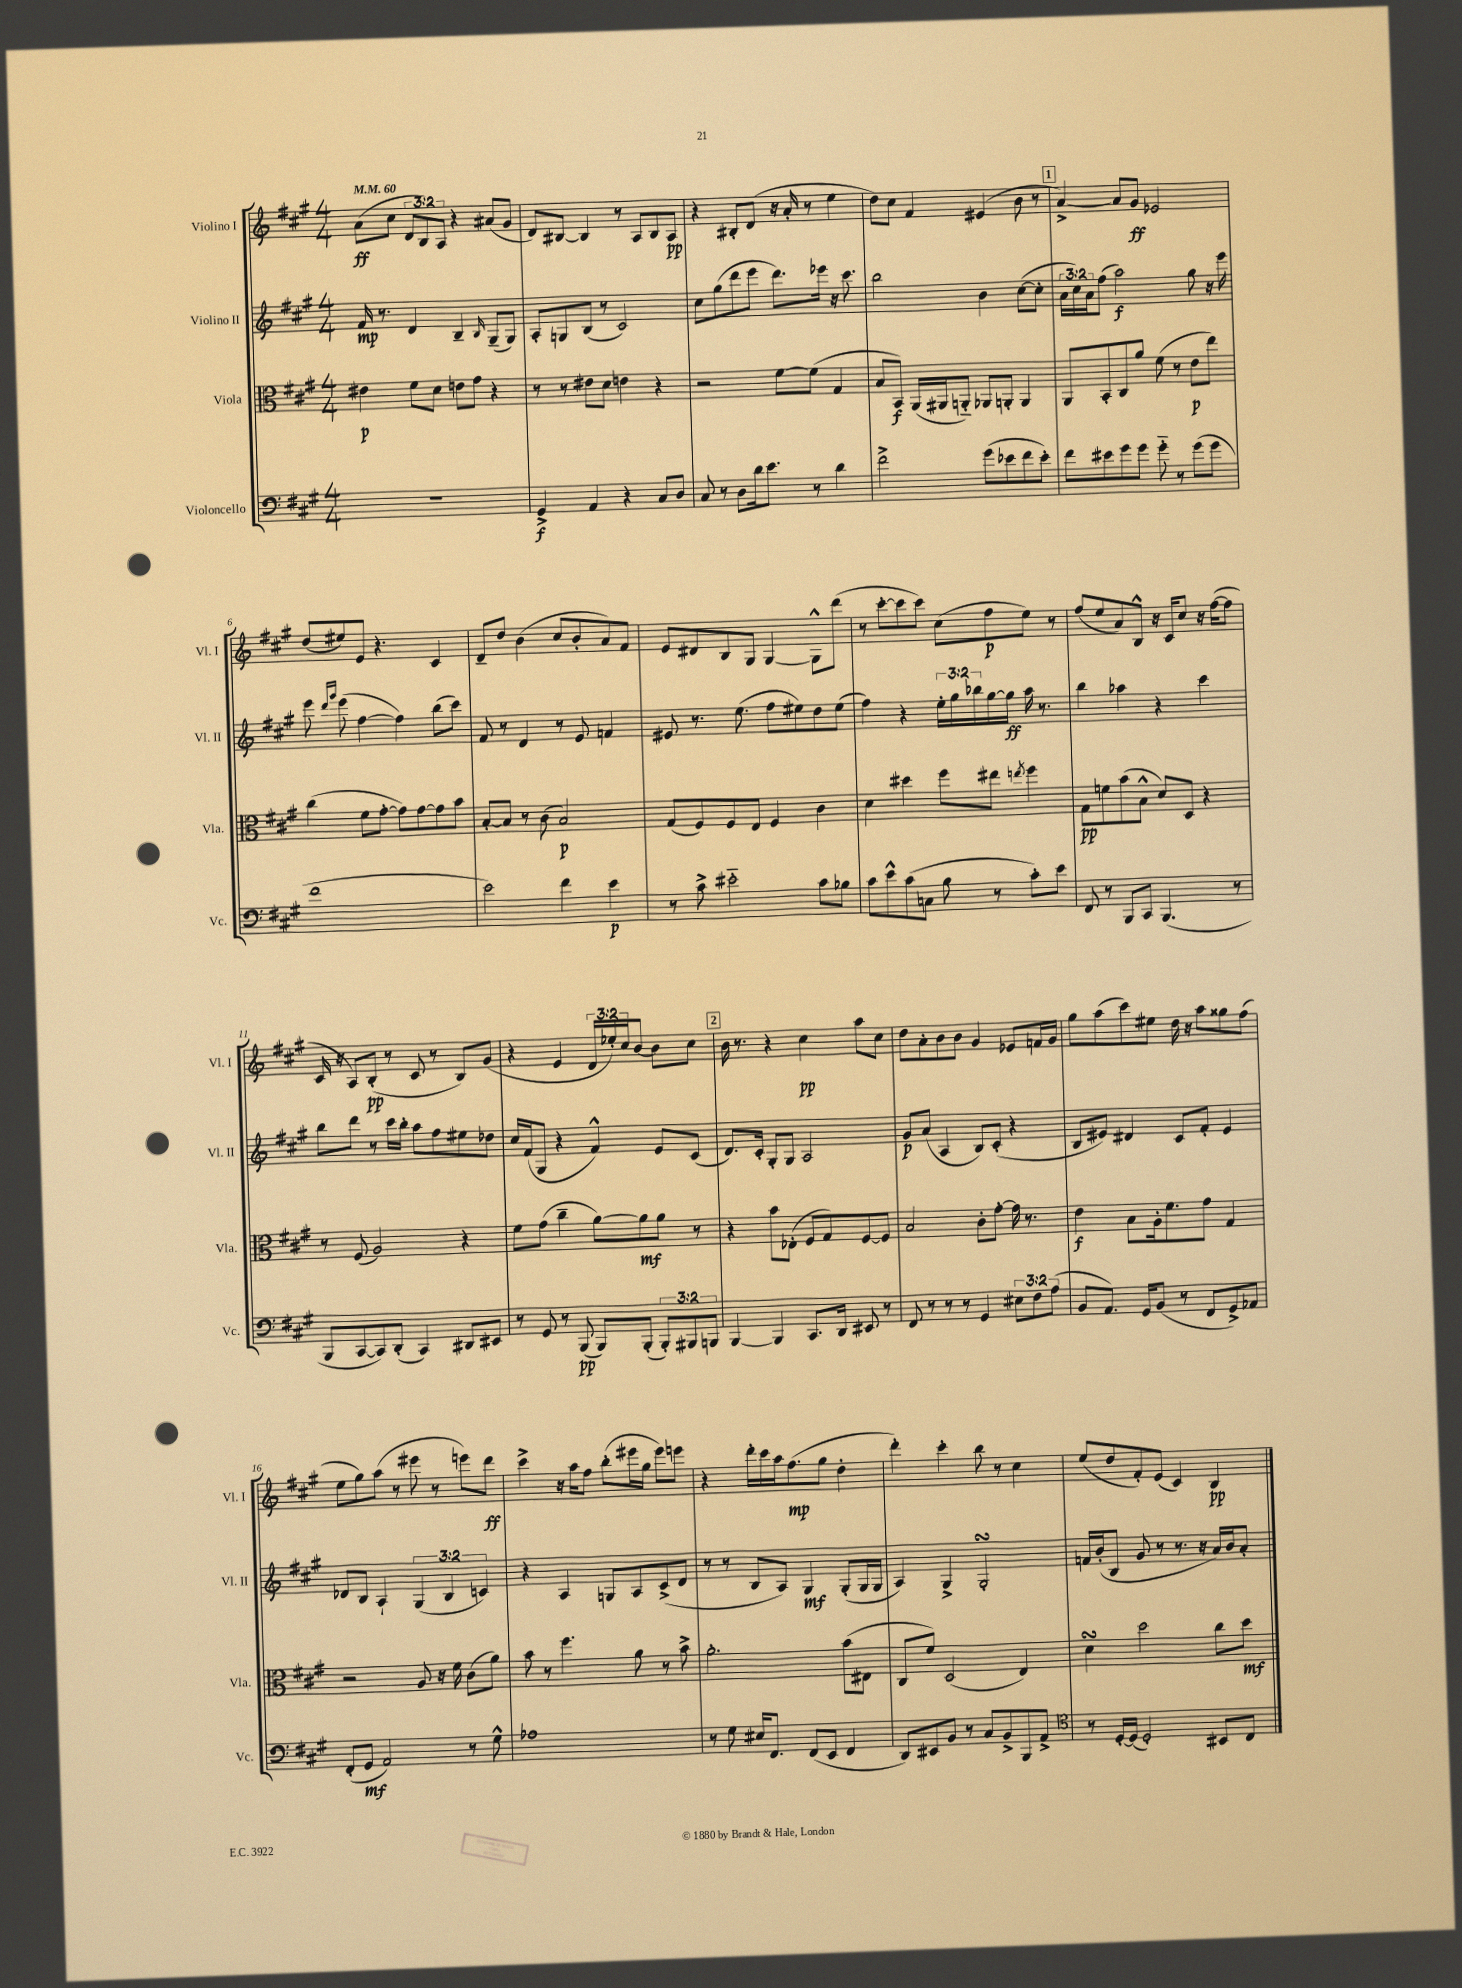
<<
\new StaffGroup <<
\new Staff = "s0" \with { instrumentName = "Violino I" shortInstrumentName = "Vl. I" } {
    \clef treble \key a \major \numericTimeSignature \time 4/4 \override Staff.TupletNumber.text = #tuplet-number::calc-fraction-text \tempo 4 = 60
    a'8\ff( cis''8 \tuplet 3/2 { d'8 b8) a8 } r4 ais'8( gis'8 |
    d'8) bis8~ bis4 r8 a8 bis8 a8\pp |
    r4 bis8-. d'8( r16 a'16-. r8 e''4 |
    d''8) cis''8 fis'4 eis'4( b'8 r8 |
    \mark \markup { \box "1" } a'4~->) a'8 gis'8\ff ees'2 |
    d''8( eis''8) e'8 r4. cis'4 |
    d'8-- d''8 b'4( cis''8 b'8-. a'8) fis'8 |
    e'8 dis'8 b8 gis8 gis4~ gis8-^ d'''8( |
    r8 cis'''8~-. cis'''8 cis'''8) cis''8( fis''8\p e''8) r8 |
    fis''8( e''8 a'8) b8-^ r16 cis'16 cis''8 r16 fis''16~( fis''8 |
    cis'16 r16 a8) b8-.\pp( r8 cis'8 r8 b8) gis'8( |
    r4 e'4 \tuplet 3/2 { d'16 ees''16-.) cis''16 } b'8~ b'8 cis''8 |
    \mark \markup { \box "2" } b'16 r8. r4 cis''4\pp a''8 cis''8 |
    d''8 a'8-. b'8 b'8 gis'4 ees'8 f'16 gis'16 |
    gis''8 a''8( cis'''8) eis''8 d''16 r16 a''8 gisis''8 fis''8( |
    e''8 gis''8) a''8( r8 eis'''8 r8 e'''8) d'''8\ff |
    cis'''4-> r16 a''16 fis''8 b''8-.( eis'''16 gis''16 eis'''8) e'''8 |
    r4 d'''16-. cis'''16 a''16 fis''8.\mp( gis''8 d''4-. |
    d'''4-.) cis'''4-. b''8 r8 cis''4 |
    e''8( d''8 fis'8-.) e'8( cis'4) b4\pp \bar "|." |
}
\new Staff = "s1" \with { instrumentName = "Violino II" shortInstrumentName = "Vl. II" } {
    \clef treble \key a \major \numericTimeSignature \time 4/4 \override Staff.TupletNumber.text = #tuplet-number::calc-fraction-text
    fis'16\mp r8. d'4 b4-- \grace { b16 } gis8--( gis8) |
    a8-. g8 b8( r8 cis'2) |
    cis''8 gis''8( d'''8 e'''8 d'''8.) ees'''16 r16 cis'''8. |
    b''2 b'4 cis''8~( cis''8-. |
    \mark \markup { \box "1" } \tuplet 3/2 { a'16 cis''16) a'16 } fis''8( a''2\f) gis''8 r16 e'''16 |
    e'''8 \grace { d'''16 gis'''16 } e'''8( fis''4~ fis''4) b''8( cis'''8) |
    fis'8 r8 d'4 r8 e'8 f'4 |
    eis'8 r8. e''8.( fis''8 eis''8) d''8 eis''8( |
    fis''4) r4 \tuplet 3/2 { e''16-. gis''16 bes''16 } gis''16~ gis''16\ff a''16 r8. |
    b''4 aes''4 r4 cis'''4 |
    b''8 d'''8 r8 cis'''16 b''16-. a''8 fis''8 eis''8 des''8 |
    cis''16 fis'16( gis8 r4 fis'4-^) e'8 cis'8( |
    \mark \markup { \box "2" } d'8.) cis'16-. gis8-. gis8 a2 |
    gis'8\p a'8( a4 b8) cis'8-.( r4 |
    b8 eis'8) dis'4 cis'8 fis'8-. eis'4 |
    des'8 b8 a4-! \tuplet 3/2 { gis4( b4 c'4) } |
    r4 a4 g8 a8 cis'8->( d'8 |
    r8 r8 b8 a8) gis4\mf gis8-.( gis16 gis16 |
    a4) gis4-> gis2-.\turn |
    f'16 b'16-.( b8 gis'8 r8 r8. r16 a'16) b'16 a'8-. \bar "|." |
}
\new Staff = "s2" \with { instrumentName = "Viola" shortInstrumentName = "Vla." } {
    \clef alto \key a \major \numericTimeSignature \time 4/4
    eis'4\p fis'8 d'8 e'8 gis'8 r4 |
    r8 r8 eis'8 d'8 e'4 r4 |
    r2 fis'8~ fis'8( gis4 |
    b8 b,8\f) a,16( ais,16 a,8-_) aes,8 a,8-. a,4 |
    \mark \markup { \box "1" } a,8 b,8-. cis8 a'8 fis'8( r8 e'8\p e''8) |
    cis''4( fis'8 gis'8~-. gis'8) gis'8~ gis'8 b'8 |
    b8~-. b8 r8 cis'8( b2\p) |
    gis8( fis8) fis8 e8 fis4 cis'4 |
    d'4 dis''4 fis''8 eis''8 \acciaccatura { e''8 } fis''4 |
    gis8\pp f'8 b'8( b8-^ d'8) d8 r4 |
    r8 fis8( a2) r4 |
    fis'8 gis'8( cis''4-- a'8~) a'8\mf a'8 r8 |
    \mark \markup { \box "2" } r4 b'8 ees8-.( fis8 gis8) fis8~ fis8 |
    b2 cis'8-. gis'8~-. gis'16 r8. |
    e'4\f b8 a16-. fis'8. gis'8 gis4 |
    r2 a8 r16 fis'16 cis'8( a'8) |
    b'8 r8 fis''4. a'8 r8 b'8-> |
    a'2.-. b'8( eis8 |
    cis8 fis'8) d2( e4) |
    d'4\turn d''2 cis''8 d''8\mf \bar "|." |
}
\new Staff = "s3" \with { instrumentName = "Violoncello" shortInstrumentName = "Vc." } {
    \clef bass \key a \major \numericTimeSignature \time 4/4 \override Staff.TupletNumber.text = #tuplet-number::calc-fraction-text
    r1 |
    gis,4->\f a,4 r4 cis8 d8 |
    cis8 r8 d8 d'16 e'8. r8 d'4 |
    fis'2-> gis'8( ees'8 fis'8 ees'8-.) |
    \mark \markup { \box "1" } fis'8 eis'8 gis'8 gis'8 gis'8-_ r8 gis'8( gis'8 |
    fis'1 |
    e'2) fis'4 e'4\p |
    r8 cis'8-> eis'2-_ cis'8 bes8 |
    cis'8 e'8-^ cis'8( c8 b8 r8 cis'8-.) e'8 |
    fis,8 r8 b,,8 cis,8 b,,4.( r8 |
    b,,8 cis,8~ cis,8) d,8-.( cis,4) dis,8 eis,8 |
    r8 gis,8 r8 b,,8\pp( b,,8) b,,8-.( \tuplet 3/2 { b,,8-.) bis,,8 b,,8 } |
    \mark \markup { \box "2" } b,,4~ b,,4 cis,8. d,16 eis,8 r8 |
    fis,8 r8 r8 r8 gis,4 \tuplet 3/2 { eis8 fis8 a8( } |
    b,8 a,8.) gis,16 b,8( r8 fis,8 gis,8->) aes,8 |
    fis,8-.( gis,8\mf a,2) r8 gis8-^ |
    aes1 |
    r8 gis8 eis16 fis,8. fis,8( e,8 fis,4 |
    d,8) eis,8 b,8 r8 cis8 b,8-> b,,8 a,8-> |
    \clef tenor r8 d16~-. d16( d2-.) bis,8 cis8 \bar "|." |
}
>>
>>
